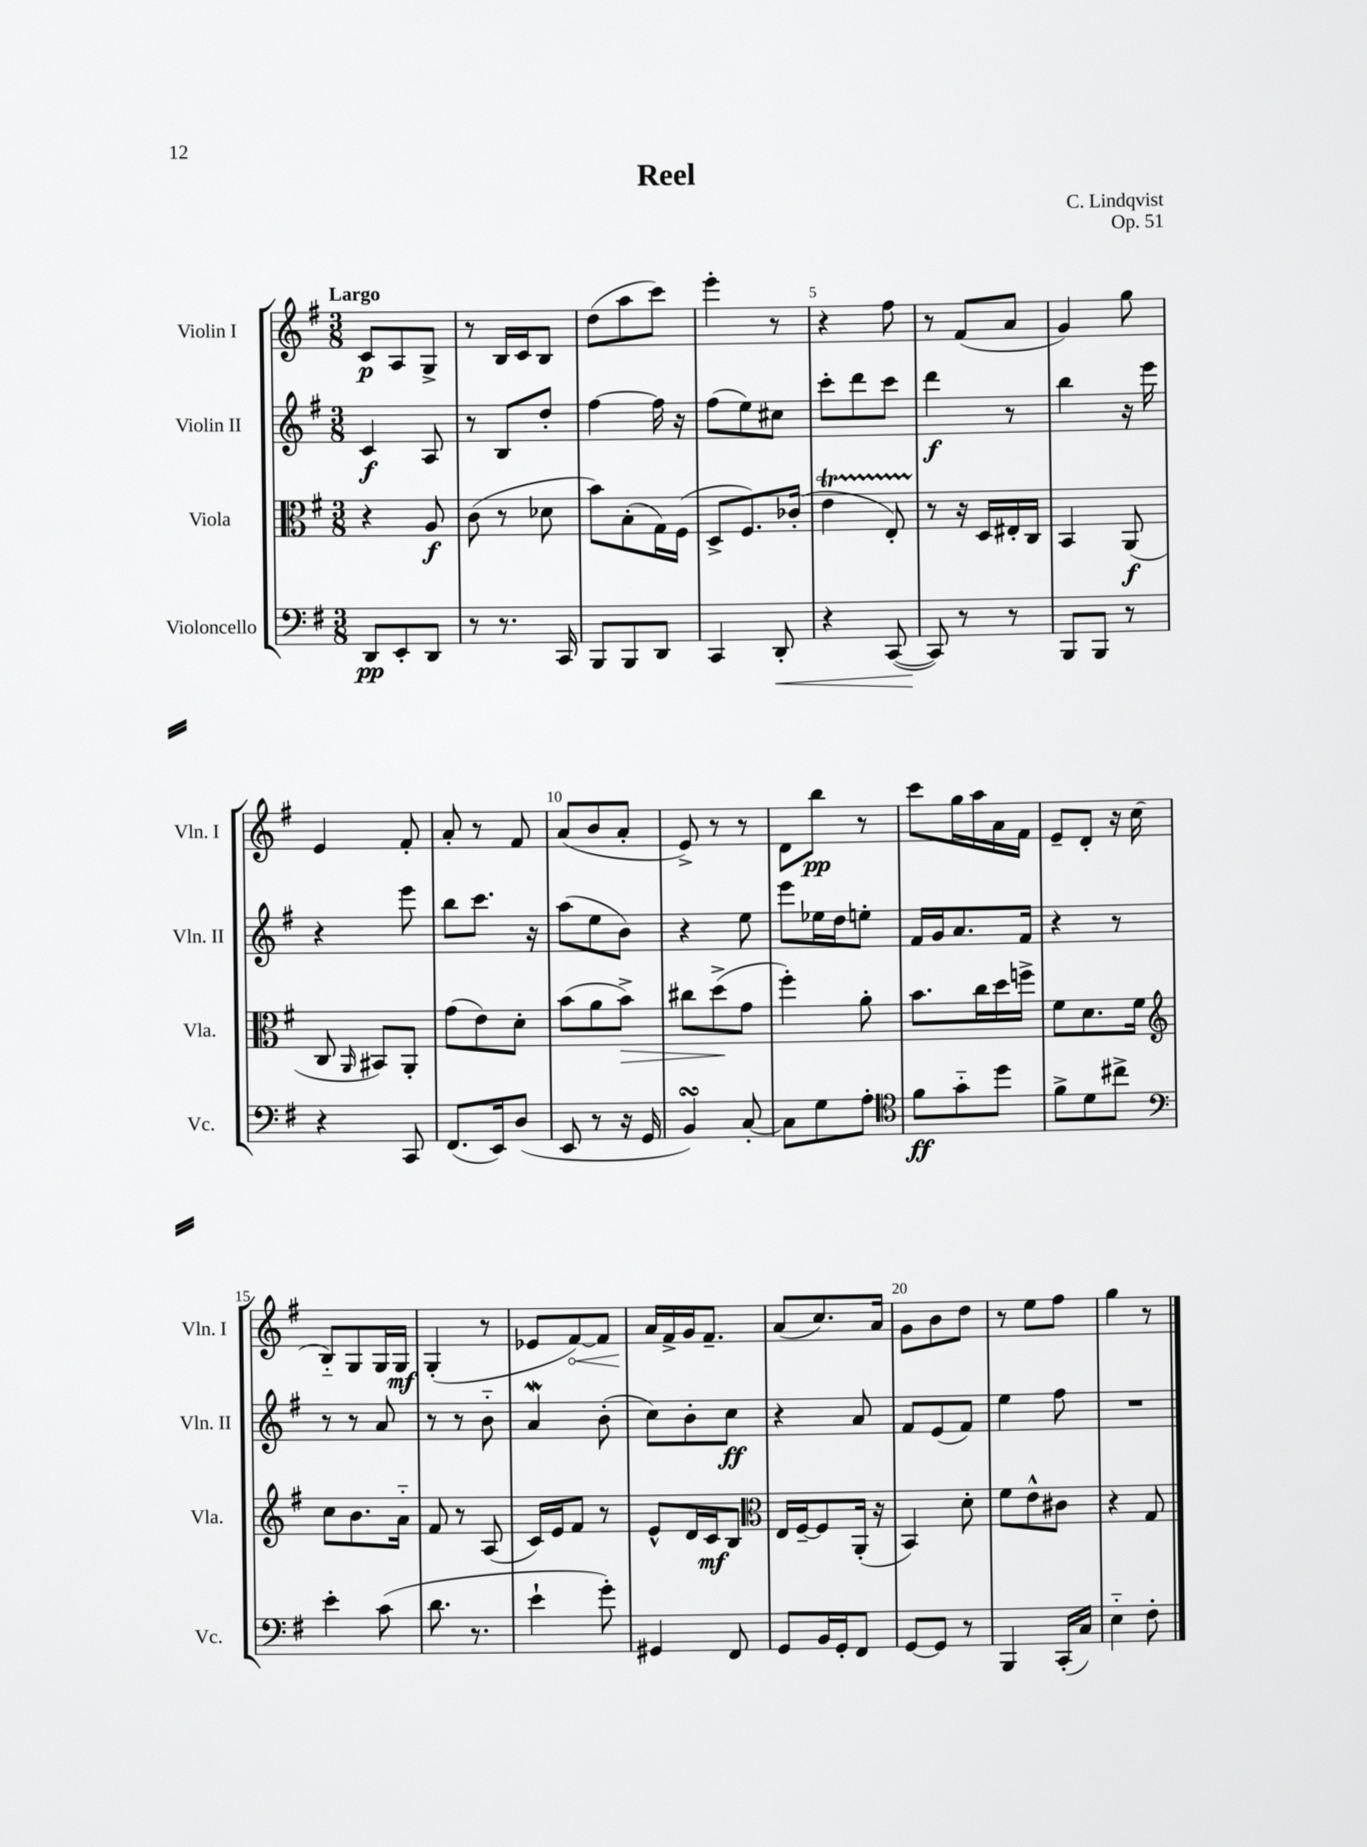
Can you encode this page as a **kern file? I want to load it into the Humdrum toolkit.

**kern	**kern	**kern	**kern
*staff4	*staff3	*staff2	*staff1
*clefF4	*clefC3	*clefG2	*clefG2
*k[f#]	*k[f#]	*k[f#]	*k[f#]
*M3/8	*M3/8	*M3/8	*M3/8
8DD/L	4r	4c/	8c/L
8EE'/	.	.	8A/
8DD/J	8A/	8A/	8G^/J
=	=	=	=
8r	(8c\	8r	8r
8.r	8r	8B/L	16B/LL
.	.	.	16c/J
.	8d-\	8dd'/J	8B/J
16CC/	.	.	.
=	=	=	=
8BBB/L	8b\L)	[4ff#\	(8dd\L
8BBB/	(8B'\	.	8aa\
8DD/J	16G\L)	16ff#\]	8ccc\J)
.	(16F#\JJ	16r	.
=	=	=	=
4CC/	8D^/L	(8ff#\L	4eee'\
.	8.F#/)	8ee\)	.
8DD'/	.	8cc#\J	8r
.	(16c-'/Jk	.	.
=	=	=	=
4r	4e\	8ccc'\L	4r
.	.	8ddd\	.
([8CC/	8E'/)	8ccc\J	8ff#\
=	=	=	=
8CC/])	8r	4ddd\	8r
8r	16r	.	(8f#/L
.	16D/LL	.	.
8r	16E#'/	8r	8a/J
.	16C/JJ	.	.
=	=	=	=
8BBB/L	4BB/	4bb\	4g/)
8BBB/J	.	.	.
8r	(8AA/	16r	8gg\
.	.	16eee\	.
=	=	=	=
4r	8C/	4r	4e/
.	16qqAA/	.	.
.	8BB#/L)	.	.
8CC/	8AA'/J	8eee\	8f#'/
=	=	=	=
(8.FF#/L	(8g\L	8bb\L	8a'/
.	8e\)	8.ccc\J	8r
16EE/k)	.	.	.
(8D/J	8d'\J	.	8f#/
.	.	16r	.
=	=	=	=
8EE/	(8b\L	(8aa\L	(8a/L
8r	8a\	8ee\	8b/
16r	8b^\J)	8b\J)	8a'/J
16GG/	.	.	.
=	=	=	=
4BB/)	8cc#\L	4r	8e^/)
.	(8dd^\	.	8r
[8C'/	8g\J	8ee\	8r
=	=	=	=
8C\]L	4ff#'\)	8eee\L	8d\L
8G\	.	16ee-\L	8bb\J
.	.	16dd\J	.
8A'\J	8a'\	8ee'\J	8r
=	=	=	=
*clefC4	*	*	*
8f#\L	8.b\L	16f#/LL	8ccc\L
.	.	16g/J	.
8g'~\	.	8.a/	16gg\L
.	16cc\L	.	16aa\
8dd\J	16dd\	.	16a\
.	16ff^\JJ	16f#/Jk	16f#\JJ
=	=	=	=
8f#^\L	8f#\L	4r	8e~/L
8d\	8.d\	.	8d'/J
8cc#^\J	.	8r	16r
.	16f#\Jk	.	(16cc\
=	=	=	=
*clefF4	*clefG2	*	*
4e'\	8cc\L	8r	8B'~/L)
.	8.b\	8r	8G/
(8c\	.	8a/	16G/L
.	16a'~\Jk	.	16G/JJ
=	=	=	=
8.d\	8f#/	8r	(4G'/
.	8r	8r	.
8.r	.	.	.
.	(8A/	8b'~\	8r
=	=	=	=
4e`\	16c/LL)	4a/	8e-/L
.	16e/J	.	.
.	8f#/J	.	[8f#/)
8g'\)	8r	(8b'\	8f#/]J
=	=	=	=
4GG#/	8e^^/L	8cc\L)	16a/LL
.	.	.	16f#^/
.	16d/L	8b'\	16g/J
.	16c/J	.	8.f#~/J
8FF#/	8B/J	8cc\J	.
=	=	=	=
*	*clefC3	*	*
8GG/L	16E/LL	4r	(8a/L
.	[16F#~/J	.	.
16BB/L	8F#/]	.	8.cc/)
16GG'/J	.	.	.
8FF#/J	(16AA'/Jk	8a/	.
.	16r	.	16a/Jk
=	=	=	=
[8GG/L	4BB/)	8f#/L	8g\L
8GG/]J	.	(8e/	8b\
8r	8d'\	8f#/J)	8dd\J
=	=	=	=
4BBB/	8f#\L	4ee\	8r
.	8e^^\	.	8ee\L
(16CC'/LL	8c#\J	8ff#\	8ff#\J
16C/JJ)	.	.	.
=	=	=	=
4E'~\	4r	4.r	4gg\
8F#'\	8G/	.	8r
==	==	==	==
*-	*-	*-	*-
